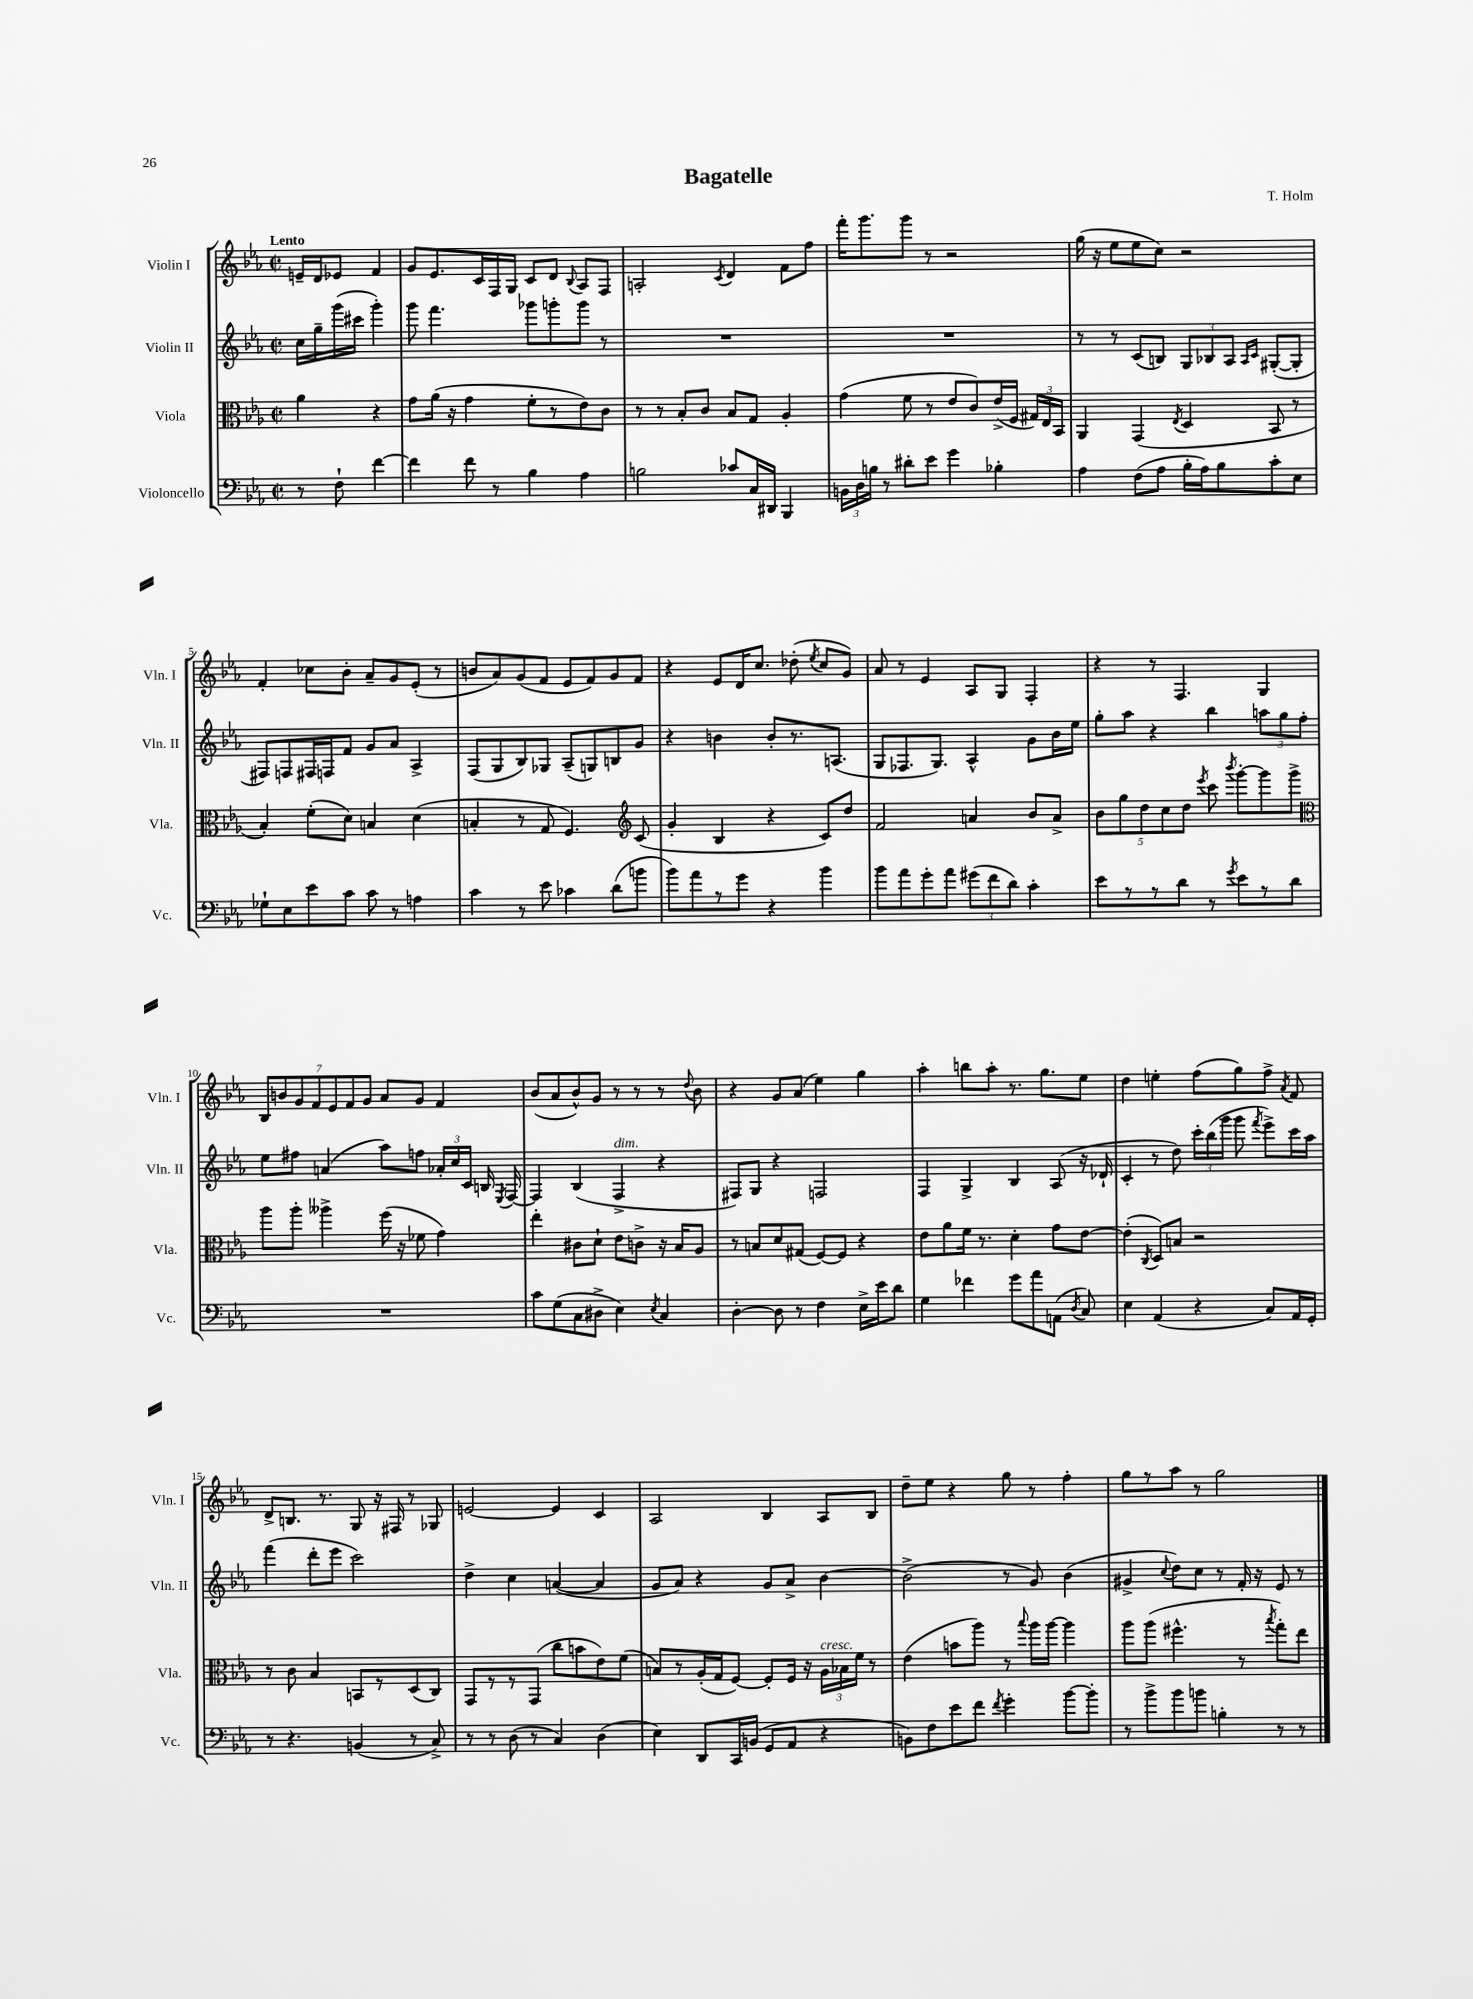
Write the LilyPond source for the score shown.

\header { title = "Bagatelle" composer = "T. Holm" }
<<
\new StaffGroup <<
\new Staff = "s0" \with { instrumentName = "Violin I" shortInstrumentName = "Vln. I" } {
    \clef treble \key ees \major \defaultTimeSignature \time 2/2 \partial 2 \tempo "Lento"
    \autoBeamOff e'16[-- d'16 ees'8] f'4 |
    g'8[ ees'8. c'16 f16 g16] c'8[ d'8] \appoggiatura { bes8 } aes8[ f8] |
    a2-. \acciaccatura { c'8 } d'4 f'8[ f''8] |
    f'''16[-. g'''8. g'''8] r8 r2 |
    g''16( r16 ees''8[ ees''8 c''8]) r2 |
    f'4-. ces''8[ bes'8]-. aes'8[-- g'8 ees'8]-.( r8 |
    b'8[ aes'8) g'8( f'8] ees'8[ f'8) g'8 f'8] |
    r4 ees'8[ d'16 c''8.] des''8-.( \acciaccatura { ees''8 } c''8[ g'8]) |
    aes'8 r8 ees'4 aes8[ g8] f4-. |
    r4 r8 f4. g4 |
    \tuplet 7/4 { bes8[ b'8 g'8 f'8 ees'8 f'8 g'8] } aes'8[ g'8] f'4 |
    bes'8[( aes'8 bes'8-^) g'8] r8 r8 r8 \appoggiatura { d''8 } bes'8 |
    r4 g'8[ aes'8]( ees''4) g''4 |
    aes''4-. b''8[ aes''8]-. r8. g''8.[ ees''8] |
    d''4 e''4-. f''8[( g''8) f''8]-> \acciaccatura { aes'8 } f'8 |
    d'8[-> b8.] r8. g8 r16 fis16 r8 ges8 |
    e'2~ e'4 c'4 |
    aes2 bes4 aes8[ bes8] |
    d''8[-- ees''8] r4 g''8 r8 f''4-. |
    g''8[ r8 aes''8] r8 g''2 \bar "|." |
}
\new Staff = "s1" \with { instrumentName = "Violin II" shortInstrumentName = "Vln. II" } {
    \clef treble \key ees \major \defaultTimeSignature \time 2/2 \partial 2
    \autoBeamOff c''16[ g''16-- g'''16( cis'''16] g'''4-.) |
    g'''8 f'''4. ges'''8[ g'''8-. g'''8] r8 |
    R1 |
    R1 |
    r8 r8 c'8[( b8]) \tuplet 3/2 { g8[ bes8 aes8] } \grace { aes16[ c'16] } gis8[~-.( gis8]-. |
    fis8[) f8 fis16 f16 f'8] g'8[ aes'8] aes4-> |
    f8[( g8 bes8) ges8] aes8[--( g8) b8 g'8] |
    r4 b'4 b'8[-. r8. a8.]( |
    g8[ fes8. g8.]) aes4-^ g'8[ bes'16 ees''16] |
    g''8[-. aes''8] r4 bes''4 \tuplet 3/2 { a''8[ g''8 f''8]-. } |
    ees''8[ fis''8] a'4( aes''8[) f''8] \tuplet 3/2 { aes'16[-. c''16 c'16] } b16 \acciaccatura { ees8 } f16~ |
    f4 bes4( f4->^\markup { \italic "dim." } r4 |
    fis8[) g8] r4 f2 |
    f4 g4-> bes4 aes8( r16 des'16-! |
    c'4-. r8 d''8) \tuplet 3/2 { c'''16[-. bes''16( g'''16] } g'''8 \acciaccatura { f'''8 } ees'''8[->) c'''16 aes''16] |
    f'''4( d'''8[-. ees'''8] c'''2) |
    d''4-> c''4 a'4~( a'4 |
    g'8[ aes'8]) r4 g'8[ aes'8]-> bes'4~ |
    bes'2->( r8 g'8) bes'4( |
    gis'4-> \appoggiatura { c''8 } d''8[) c''8] r8 f'16-. r16 ees'8 r8 \bar "|." |
}
\new Staff = "s2" \with { instrumentName = "Viola" shortInstrumentName = "Vla." } {
    \clef alto \key ees \major \defaultTimeSignature \time 2/2 \partial 2
    \autoBeamOff aes'4 r4 |
    g'8[ aes'16]( r16 g'4 f'8[-. r8 ees'8) c'8] |
    r8 r8 bes8[-. c'8] bes8[ g8] aes4-. |
    g'4( f'8 r8 ees'8[ c'8) ees'16->( f16] \tuplet 3/2 { gis16[) ees16 bes,16] } |
    aes,4 g,4( \acciaccatura { ees8 } d4 bes,8 r8 |
    bes4-.) f'8[-.( d'8]) b4 d'4( |
    b4-. r8 g8 f4.) \clef treble c'8( |
    g'4-. bes4 r4 c'8[) d''8] |
    f'2 a'4 bes'8[ a'8]-> |
    \tuplet 5/4 { bes'8[ g''8 d''8 c''8 d''8] } \acciaccatura { ees'''8 } c'''8 \acciaccatura { bes'''8 } g'''8[~-. g'''8 g'''8]-> |
    \clef alto aes''8[ aes''8]-. aeses''4-> f''16( r16 fes'8 g'4) |
    ees''4-. cis'8[ d'8]-! ees'8[ c'8]-> r16 bes16[ aes8] |
    r8 b8[ d'8 gis8]( f8[~) f8] r4 |
    ees'8[ aes'8 f'16] r8. d'4-. g'8[ ees'8]~ |
    ees'4-.( \acciaccatura { c8 } d8[) b8] r2 |
    r8 c'8 bes4 b,8[ r8 d8( c8]) |
    g,8[ r8 r8 g,8]( c''8[ b'8 ees'8) f'8]( |
    b8[) r8 aes16-.( g16 f8]~) f8[-. f16] r16 \tuplet 3/2 { aes16[^\markup { \italic "cresc." } bes16 f'16] } r8 |
    ees'4( b'8[ aes''8]) r8 \appoggiatura { bes''8 } aes''16[ aes''16]~ aes''4 |
    aes''8[ aes''8]( fis''4.-^ r8 \acciaccatura { bes''8 } g''8[-.) ees''8] \bar "|." |
}
\new Staff = "s3" \with { instrumentName = "Violoncello" shortInstrumentName = "Vc." } {
    \clef bass \key ees \major \defaultTimeSignature \time 2/2 \partial 2
    \autoBeamOff r8 f8-! f'4~ |
    f'4 f'8 r8 bes4 aes4 |
    b2 ces'8[ c16 dis,16] bes,,4 |
    \tuplet 3/2 { b,16[ d16 b16] } r8 dis'8[-. ees'8] g'4 bes4-. |
    aes4 f8[( aes8] bes16[-. aes16) bes8 c'8-. ees8] |
    ges8[-! ees8 ees'8 c'8] c'8 r8 a4 |
    c'4 r8 ees'8 ces'4 d'8[( b'8] |
    bes'8[) aes'8 r8 g'8] r4 bes'4 |
    bes'8[ aes'8 g'8-. aes'8] \tuplet 3/2 { gis'8[( f'8 d'8]) } c'4-. |
    ees'8[ r8 r8 d'8] r8 \acciaccatura { g'8 } ees'8[ r8 d'8] |
    R1 |
    c'8[ g8( c8 dis8]-> ees4) \acciaccatura { ees8 } c4 |
    d4~-. d8 r8 f4 ees16[-> ees'16 d'8] |
    g4 fes'4 g'8[ aes'8 a,8]( \acciaccatura { d8 } c8) |
    ees4 aes,4( r4 c8[) aes,16 g,16]-. |
    r8 r4. b,4( r8 c8->) |
    r8 r8 d8( r8 c4) d4( |
    ees4) d,8[ c,16 b,16]( g,8[ aes,8] r4 |
    b,8[) f8 ees'8 f'8] \acciaccatura { f'8 } g'4-. bes'8[~ bes'8]-. |
    r8 bes'8[-> bes'8 b'8] b4-. r8 r8 \bar "|." |
}
>>
>>
